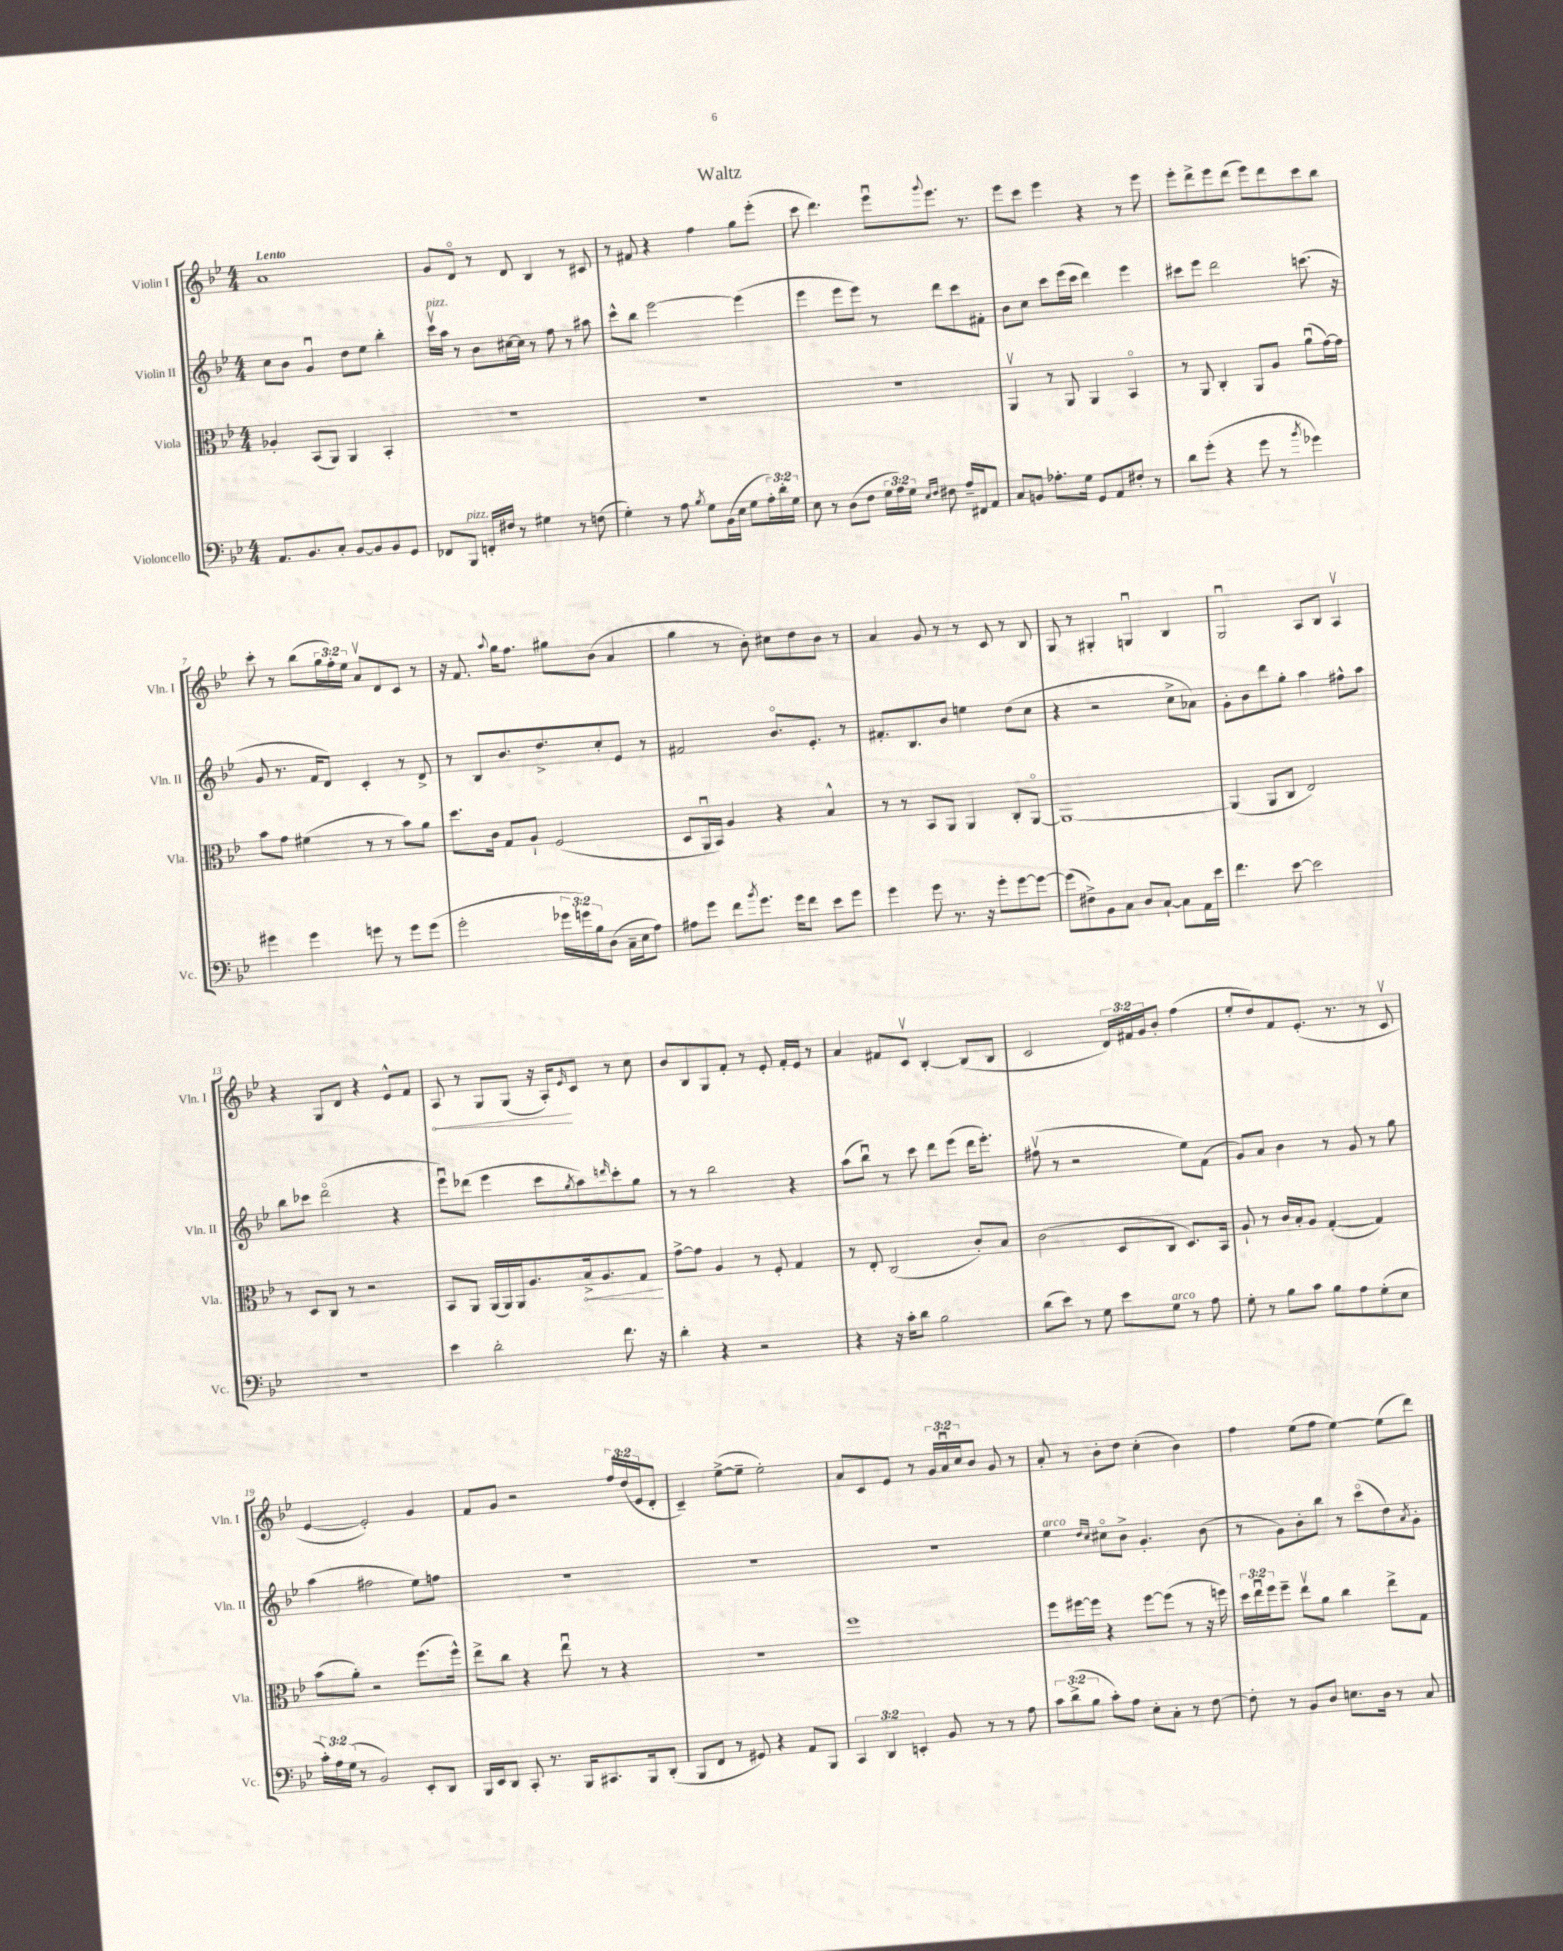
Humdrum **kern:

**kern	**kern	**dynam	**kern	**kern	**dynam
*part4	*part3	*part3	*part2	*part1	*part1
*staff4	*staff3	*staff3	*staff2	*staff1	*staff1
*I"Violoncello	*I"Viola	*	*I"Violin II	*I"Violin I	*
*I'Vc.	*I'Vla.	*	*I'Vln. II	*I'Vln. I	*
*clefF4	*clefC3	*	*clefG2	*clefG2	*
*k[b-e-]	*k[b-e-]	*	*k[b-e-]	*k[b-e-]	*
*M4/4	*M4/4	*	*M4/4	*M4/4	*
=1	=1	=1	=1	=1	=1
!	!	!	!	!LO:TX:a:B:t=Lento	!
8.AA/L	4A-X'/	.	8cc\L	1a	.
.	.	.	8b-\J	.	.
8.BB-/	.	.	.	.	.
.	(8BB-/L	.	4gu/	.	.
8C'/J	8AA/J)	.	.	.	.
[8BB-/L	4AA/	.	8dd\L	.	.
8BB-/]	.	.	8ee-\J	.	.
8BB-/	4BB-'/	.	4bb-'\	.	.
8GG/J	.	.	.	.	.
=2	=2	=2	=2	=2	=2
!	!	!	!LO:TX:a:i:t=pizz.	!	!
8FF-X/L	1r	.	16cccv\LL	8g/L	.
.	.	.	16aa\JJ	.	.
!LO:TX:a:i:t=pizz.	!	!	!	!	!
8BBB-/J	.	.	8r	8d/J	.
16FFn'/LL	.	.	8b-\L	8r	.
16F#X/JJ	.	.	.	.	.
8r	.	.	[16cc#X\L	8d/	.
.	.	.	16cc#\JJ]	.	.
4G#X\	.	.	8r	4B-/	.
.	.	.	8ff\	.	.
8r	.	.	8r	8r	.
(8Fn\	.	.	8aa#X\	8c#X/	.
=3	=3	=3	=3	=3	=3
4G'\)	1r	.	8ccc^^\L	8r	.
.	.	.	8bb-\J	8f#X/	.
8r	.	.	[2eee-\	4r	.
8A\	.	.	.	.	.
8qB-/	.	.	.	.	.
8G\L	.	.	.	4ff\	.
(16BB-\L	.	.	.	.	.
16E-\JJ	.	.	.	.	.
8G\L	.	.	(4eee-\]	8gg\L	.
24A'\L)	.	.	.	(8eee-'\J	.
24d'\	.	.	.	.	.
24G\JJ	.	.	.	.	.
=4	=4	=4	=4	=4	=4
8E-\	1r	.	4eee-\	8ccc\	.
8r	.	.	.	4.ddd\)	.
(8D\L	.	.	8eee-\L	.	.
8F\J	.	.	8eee-\J)	.	.
24G\LL	.	.	8r	8eee-u\L	.
24A\)	.	.	.	.	.
24G\JJ	.	.	.	.	.
16qqE-/LL	.	.	.	.	.
16qqF/JJ	.	.	.	8qqggg/	.
8F#X\	.	.	8ddd\L	8.eee-\J	.
16A~/LL	.	.	8ccc\	.	.
16FF#X/J	.	.	.	8.r	.
8AA/J	.	.	8f#X'\J	.	.
=5	=5	=5	=5	=5	=5
8C/L	4AAv/	.	8b-\L	8eee-\L	.
8BBn/J	.	.	8cc\J	8ccc\J	.
8.A-X'\L	8r	.	8ccc\L	4eee-\	.
.	8AA/	.	(16eee-\L	.	.
16G\Jk	.	.	16ccc\JJ	.	.
8GG/L	4AA/	.	4ddd\)	4r	.
8AA/	.	.	.	.	.
8F#X'/J	4BB-/	.	4eee-\	8r	.
8r	.	.	.	8eee-\	.
=6	=6	=6	=6	=6	=6
8d\L	8r	.	8ccc#X\L	8eee-'\L	.
(8g'\J	8AA/	.	8eee-\J	8ddd^\	.
4r	4C'/	.	2ddd\	8eee-\	.
.	.	.	.	(8ddd\J	.
8g\	8AA/L	.	.	8eee-\L)	.
8r	8A/J	.	.	8ddd\	.
8qb-/	.	.	.	.	.
4g-X\)	(8au\L	.	(8.cccn\	8ccc\	.
.	[16g\L)	.	.	8bb-\J	.
.	16g\JJ]	.	16r	.	.
!!LO:LB:g=z
=7	=7	=7	=7	=7	=7
4g#X\	8b-\L	.	8g/	8ccc'\	.
.	8g\J	.	8.r	8r	.
4g#\	(4f#X\	.	.	(8bb-\L	.
.	.	.	16f/KL	.	.
.	.	.	8d/J)	24gg\L	.
.	.	.	.	24ff'\)	.
.	.	.	.	24ee-\JJ	.
8gn\	8r	.	4c'/	8av/L	.
8r	8r	.	.	8d/	.
8g\L	8b-\L)	.	8r	8c/J	.
(8g\J	8a\J	.	8d^/	8r	.
=8	=8	=8	=8	=8	=8
2g'\	8.dd\L	.	8r	16r	.
.	.	.	.	8.f/	.
.	.	.	8B-/L	.	.
.	16c\Jk	.	.	.	.
.	.	.	.	8qqaa/	.
.	8G/L	.	8.b-/	16gg\KL	.
.	.	.	.	8.ff\J	.
.	8A`/J	.	.	.	.
.	.	.	8.dd^/	.	.
24g-X\LL	(2F/	.	.	8gg#X\L	.
24gn\)	.	.	.	.	.
24B-\J	.	.	.	.	.
(8D\J	.	.	8cc'/	(8b-\J	.
16C~\LL	.	.	8e-/J	4a/	.
16E-\J	.	.	.	.	.
8A\J)	.	.	8r	.	.
=9	=9	=9	=9	=9	=9
8A#X\L	8D/L	.	2f#X/	4gg\	.
8g\J	16AAu/L	.	.	.	.
.	16BB-/JJ)	.	.	.	.
8f\L	4A/	.	.	8r	.
8qb-/	.	.	.	.	.
8.g\J	.	.	.	8b-'\)	.
.	4r	.	8.b-/L	8cc#X\L	.
16g\KL	.	.	.	.	.
8f\J	.	.	.	8dd\	.
.	.	.	8.e-'/J	.	.
8e-\L	4B-^^/	.	.	8b-\J	.
8g\J	.	.	8r	8r	.
=10	=10	=10	=10	=10	=10
4g\	8r	.	8.f#X'/L	4a/	.
.	8r	.	.	.	.
.	.	.	8.B-/	.	.
8g\	8BB-/L	.	.	8g/	.
8.r	8AA/J	.	8b-/J	8r	.
.	4AA/	.	4een\	8r	.
16r	.	.	.	.	.
8g'\L	.	.	.	8c/	.
[8g\	8C'/L	.	(8dd\L	8r	.
8g\J_	[8AA/J	.	8cc\J	8B-/	.
=11	=11	=11	=11	=11	=11
(8g\L]	1AA_	.	4r	8G/	.
8F#X^\)	.	.	.	8r	.
8BB-\	.	.	2r	4G#X'/	.
8C\J	.	.	.	.	.
8D/L	.	.	.	4Gnu/	.
[8C`/J	.	.	.	.	.
8C\L]	.	.	8cc^\L	4B-/	.
16AA\L	.	.	8a-X\J)	.	.
16e-\JJ	.	.	.	.	.
=12	=12	=12	=12	=12	=12
4.f\	(4AA/]	.	8g'\L	2Gu/	.
.	.	.	8b-\	.	.
.	8AA/L	.	8ddd\	.	.
[8e-\	8C/J	.	8gg'\J	.	.
2e-\]	2E-/)	.	4aa\	8A/L	.
.	.	.	.	8B-/J	.
.	.	.	8ff#X^^\L	4Av/	.
.	.	.	8aa\J	.	.
!!LO:LB:g=z
=13	=13	=13	=13	=13	=13
1r	8r	.	8bb-\L	4r	.
.	8D/L	.	8ccc-X\J	.	.
.	8C/J	.	(2ddd\	8G/L	.
.	8r	.	.	8d/J	.
.	2r	.	.	4r	.
.	.	.	4r	8e-^^/L	.
.	.	.	.	8f/J	.
=14	=14	=14	=14	=14	=14
!	!	!	!	!	!LO:HP:b
4e-\	8BB-/L	.	8eee-u\L)	8A/	<
.	8AA/J	.	(8ddd-X\J	8r	.
2d'\	(16AA/LL	.	4eee-\	8G/L	.
.	16AA/)	.	.	.	.
.	16AA/J	.	.	(8G/J	.
.	8.A/	.	.	.	.
.	.	.	8ccc\L	16r	.
.	.	.	.	16A'/KL)	.
.	.	.	8qgg/	16qqe-/	.
!	!	!LO:HP:b	!	!	!
.	16B-^/k	<	8aa\)	8c/J	[
.	8.A/	.	.	.	.
.	.	.	16qqdddn/	.	.
8.f\	.	.	8ccc'\	8r	.
.	8G/J	.	8gg\J	8cc\	.
16r	.	.	.	.	.
.	.	[	.	.	.
=15	=15	=15	=15	=15	=15
4d'\	[8g^\L	.	8r	8b-/L	.
.	8g\J]	.	8r	8B-/	.
4r	4A/	.	2bb-\	8G/	.
.	.	.	.	8f'/J	.
2r	8r	.	.	8r	.
.	8F'/	.	.	8e-'/	.
.	4G/	.	4r	16f'/LL	.
.	.	.	.	16e-/JJ	.
.	.	.	.	8r	.
=16	=16	=16	=16	=16	=16
4r	8r	.	(8aa\L	4a/	.
.	8E-'/	.	8bb-u\J)	.	.
16r	(2C/	.	8r	8f#X/L	.
16c'\KL	.	.	.	.	.
8d\J	.	.	8ccc\	8cv/J	.
2B-\	.	.	8ddd\L	[4B-'/	.
.	.	.	(8eee-\J	.	.
.	8c'/L)	.	16ddd\KL	(8B-/L]	.
.	.	.	8.eee-'\J)	.	.
.	8B-/J	.	.	8B-/J	.
=17	=17	=17	=17	=17	=17
(8d\L	(2c\	.	(8ff#Xv\	2c/	.
8e-\J)	.	.	8r	.	.
8r	.	.	2r	.	.
8G\	.	.	.	.	.
8e-\L	8D/L	.	.	24d/LL)	.
.	.	.	.	24f#X/	.
.	.	.	.	24g/J	.
!LO:TX:a:i:t=arco	!	!	!	!	!
8G\J	8C/J	.	.	8b-'/J	.
8r	8.D/L)	.	8ee-\L)	(4ff\	.
8A\	.	.	(8f\J	.	.
.	16BB-/Jk	.	.	.	.
=18	=18	=18	=18	=18	=18
8G'\	8A`/	.	8g/L)	8ee-'/L	.
8r	8r	.	8a/J	8dd/)	.
8B-\L	16c/LL	.	4b-\	8f/	.
.	16B-'/J	.	.	.	.
8c\J	8A/J	.	.	(8.e-'/J	.
8B-\L	([4G'/	.	8r	.	.
.	.	.	.	8.r	.
8A\	.	.	8g/	.	.
(8G'\	4G/])	.	8r	8r	.
8E-\J	.	.	8gg\	8cv/	.
!!LO:LB:g=z
=19	=19	=19	=19	=19	=19
24c'\LL)	(8b-\L	.	(4aa\	[4e-/	.
24A\	.	.	.	.	.
(24G\JJ	.	.	.	.	.
8r	8a'\J)	.	.	.	.
2BB-/)	2r	.	2ff#X\	2e-'/])	.
8EE-'/L	(8.ff\L	.	8ee-\L)	4g/	.
8DD/J	.	.	8ffn\J	.	.
.	16ff^^\Jk)	.	.	.	.
=20	=20	=20	=20	=20	=20
16BBB-/LL	8ee-^\L	.	1r	8f/L	.
16EE-/J	.	.	.	.	.
8DD/J	8cc\J	.	.	8g/J	.
8CC'/	4r	.	.	2r	.
8.r	.	.	.	.	.
.	8ee-u\	.	.	.	.
16BBB-/KL	.	.	.	.	.
8.CC#X/	8r	.	.	.	.
.	4r	.	.	24ff/LL	.
.	.	.	.	(24dd/	.
16BBB-/k	.	.	.	.	.
.	.	.	.	24e-/J	.
(8DD'/J	.	.	.	8d'/J	.
=21	=21	=21	=21	=21	=21
8BBB-/L	1r	.	1r	4c~/)	.
8FF/J	.	.	.	.	.
8r	.	.	.	([8ee-^\L	.
8GG#X/)	.	.	.	8ee-~\J]	.
4r	.	.	.	2ee-'\)	.
8AA/L	.	.	.	.	.
8BBB-/J	.	.	.	.	.
=22	=22	=22	=22	=22	=22
6CC/	1ff	.	1r	8a/L	.
.	.	.	.	8c/	.
6DD/	.	.	.	.	.
.	.	.	.	8e-/J	.
6EEn'/	.	.	.	.	.
.	.	.	.	8r	.
8BB-/	.	.	.	24g/LL	.
.	.	.	.	24au/	.
.	.	.	.	24cc/J	.
8r	.	.	.	8b-/J	.
8r	.	.	.	8g/	.
8A\	.	.	.	8r	.
=23	=23	=23	=23	=23	=23
!	!	!	!LO:TX:a:i:t=arco	!	!
12c\L	8ff\L	.	4ee-\	8a'/	.
(12d^\	.	.	.	.	.
.	[16ff#X\L	.	.	8r	.
12B-\J	.	.	.	.	.
.	16ff#\JJ]	.	.	.	.
.	.	.	16qqdd/LL	.	.
.	.	.	16qqcc/JJ	.	.
8c'\L)	4r	.	8cc#X\L	8b-'\L	.
8A\J	.	.	8b-^\J	8dd\J	.
8E-'\L	[8ff#\L	.	4.g'/	(4cc'\	.
8C'\J	(8ff#\J]	.	.	.	.
8r	8r	.	.	4b-\)	.
[8F\	16r	.	(8b-\	.	.
.	16ffn\)	.	.	.	.
=24	=24	=24	=24	=24	=24
8F'\]	24dd\LL	.	8r	4ff\	.
.	24ee-u\	.	.	.	.
.	24ff\J	.	.	.	.
8r	8ff~\J	.	8g\L)	.	.
8BB-/L	8ee-v\L	.	8b-'\	(8ee-\L	.
8D/J	8a\J	.	8bb-\J	8ff\J	.
8.En\L	4cc\	.	8r	[4ee-\)	.
.	.	.	(8ccc\L	.	.
16D\Jk	.	.	.	.	.
8r	8ee-^\L	.	8dd\)	(8ee-\L]	.
.	.	.	8qa/	.	.
8C/	8G\J	.	8g'\J	8ddd\J)	.
==	==	==	==	==	==
*-	*-	*-	*-	*-	*-
